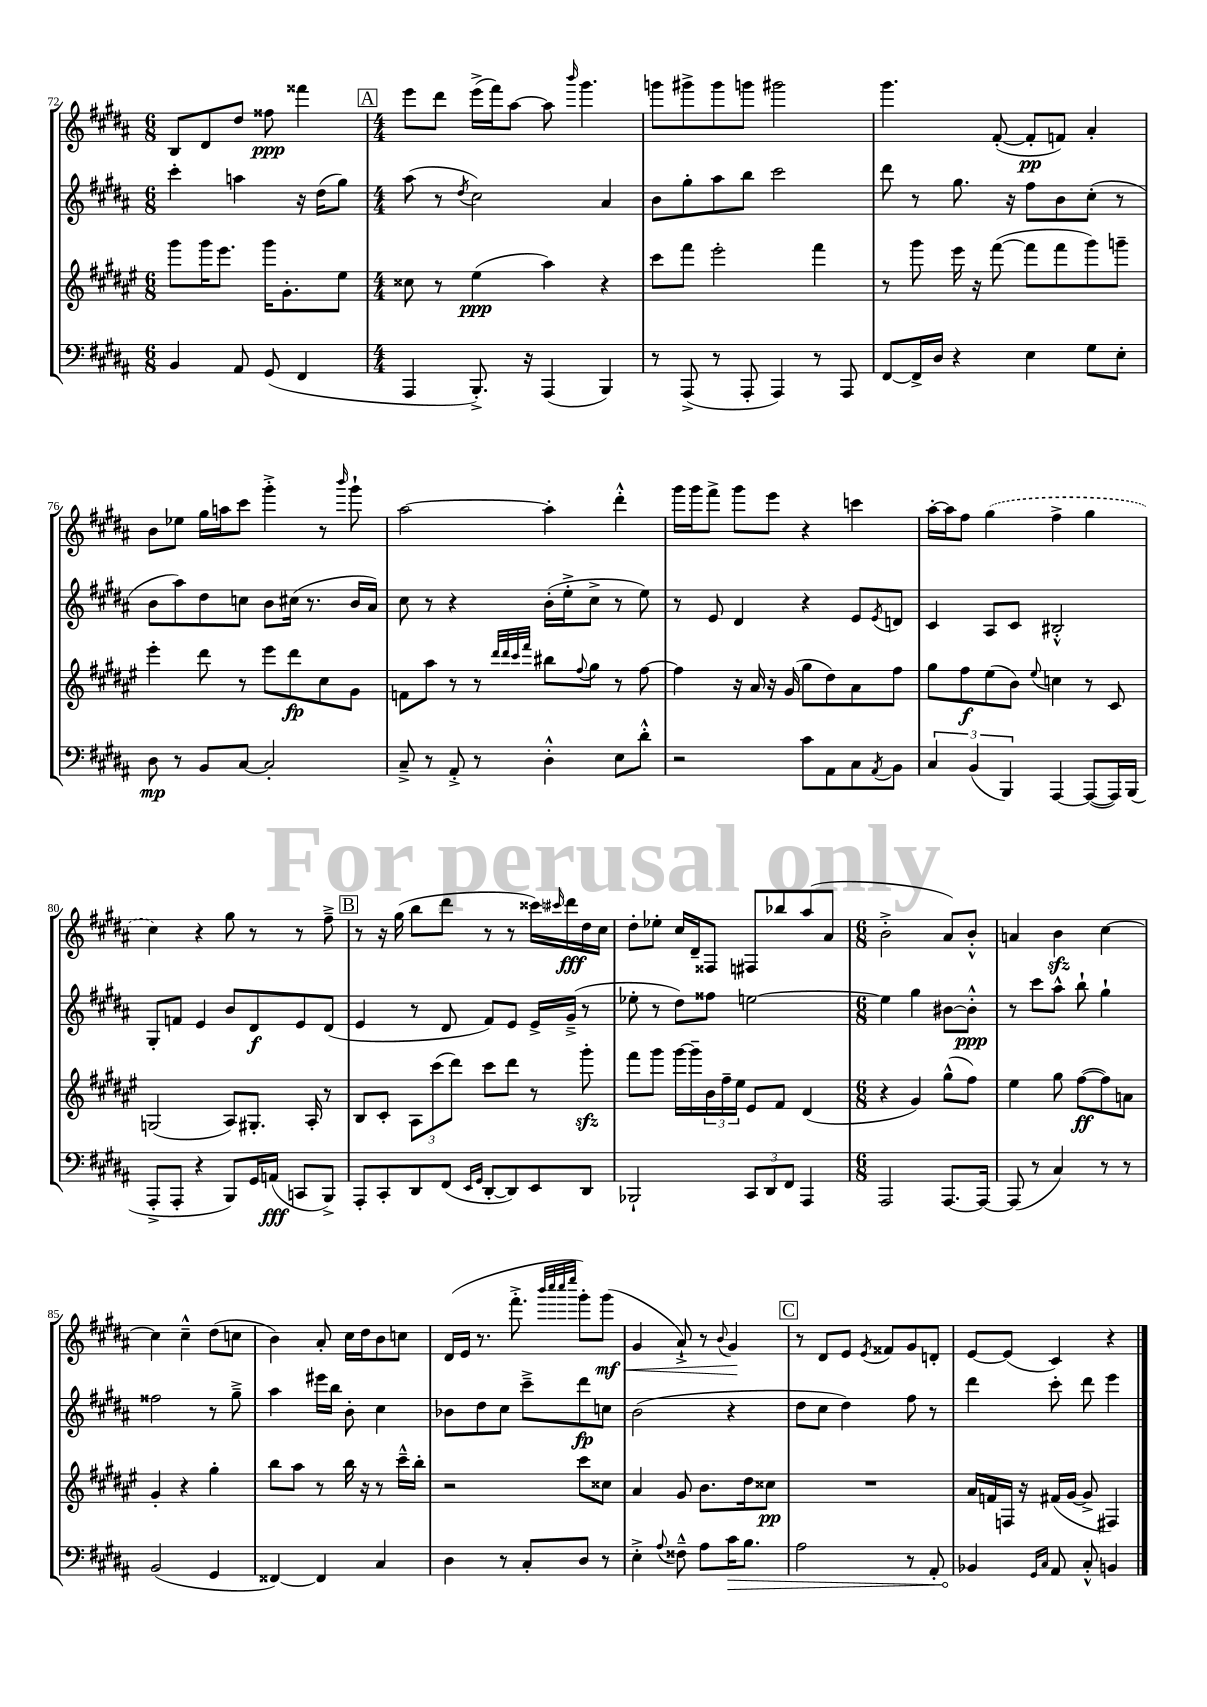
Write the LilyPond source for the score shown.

<<
\new StaffGroup <<
\new Staff = "s0" {
    \clef treble \key b \major \numericTimeSignature \time 6/8
    b8 dis'8 dis''8 fisis''8\ppp fisis'''4 |
    \mark \markup { \box "A" } \numericTimeSignature \time 4/4 e'''8 dis'''8 e'''16->( fis'''16) ais''8~ ais''8 \grace { b'''16 } gis'''4. |
    g'''8 gis'''8-> gis'''8 g'''8 gis'''2 |
    gis'''4. fis'8~-.( fis'8-.\pp f'8) ais'4-. |
    b'8 ees''8 gis''16 a''16 cis'''8 gis'''4-.-> r8 \grace { b'''16 } gis'''8-! |
    ais''2~ ais''4-. dis'''4-.-^ |
    gis'''16 gis'''16 fis'''8-> gis'''8 e'''8 r4 c'''4 |
    ais''16~-. ais''16 fis''8 \once \slurDashed gis''4( fis''4-> gis''4 |
    cis''4) r4 gis''8 r8 r8 fis''8---> |
    \mark \markup { \box "B" } r8 r16 gis''16( b''8 dis'''8 r8 r8 cisis'''16) \grace { cis'''16 } dis'''16\fff dis''16 cis''16 |
    dis''8-. ees''8-. cis''16 dis'16-- fisis8 fis8 bes''8 ais''8( ais'8 |
    \numericTimeSignature \time 6/8 b'2-.-> ais'8) b'8-.-^ |
    a'4 b'4\sfz cis''4~ |
    cis''4 cis''4---^ dis''8( c''8 |
    b'4) ais'8-. cis''16 dis''16 b'8 c''8 |
    dis'16( e'16 r8. fis'''8.-.-> \grace { b'''32 cis''''32 cis''''32 e''''32 } gis'''8-.) gis'''8\mf\<( |
    gis'4 ais'8-!->) r8 \appoggiatura { b'8 } gis'4\! |
    \mark \markup { \box "C" } r8 dis'8 e'8 \acciaccatura { e'8 } fisis'8 gis'8 d'8-. |
    e'8~ e'8( cis'4) r4 \bar "|." |
}
\new Staff = "s1" {
    \clef treble \key b \major \numericTimeSignature \time 6/8
    cis'''4-. a''4 r16 dis''16( gis''8) |
    \mark \markup { \box "A" } \numericTimeSignature \time 4/4 ais''8( r8 \acciaccatura { dis''8 } cis''2) ais'4 |
    b'8 gis''8-. ais''8 b''8 cis'''2 |
    dis'''8 r8 gis''8. r16 fis''8 b'8 cis''8-.( r8 |
    b'8 ais''8) dis''8 c''8 b'8 cis''16( r8. b'16 ais'16) |
    cis''8 r8 r4 b'16-.( e''16-.-> cis''8-> r8 e''8) |
    r8 e'8 dis'4 r4 e'8 \acciaccatura { e'8 } d'8 |
    cis'4 ais8 cis'8 bis2-.-^ |
    gis8-. f'8 e'4 b'8 dis'8\f e'8 dis'8( |
    \mark \markup { \box "B" } e'4 r8 dis'8 fis'8) e'8 e'16-> gis'16--->( r8 |
    ees''8-. r8 dis''8) fisis''8 e''2~ |
    \numericTimeSignature \time 6/8 e''4 gis''4 bis'8~ bis'8-.-^\ppp |
    r8 cis'''8 ais''8-^ b''8-! gis''4-! |
    fisis''2 r8 gis''8---> |
    ais''4 eis'''16 b''16 b'8-. cis''4 |
    bes'8 dis''8 cis''8 cis'''8---> dis'''8\fp c''8 |
    b'2( r4 |
    \mark \markup { \box "C" } dis''8 cis''8 dis''4) fis''8 r8 |
    dis'''4 cis'''8-. dis'''8 e'''4 \bar "|." |
}
\new Staff = "s2" {
    \clef treble \key fis \major \numericTimeSignature \time 6/8
    gis'''8 gis'''16 eis'''8. gis'''16 gis'8.-. eis''8 |
    \mark \markup { \box "A" } \numericTimeSignature \time 4/4 cisis''8 r8 eis''4\ppp( ais''4) r4 |
    cis'''8 fis'''8 eis'''2-. fis'''4 |
    r8 gis'''8 eis'''16 r16 fis'''8~( fis'''8 fis'''8 gis'''8) g'''8-- |
    eis'''4-. dis'''8 r8 eis'''8 dis'''8\fp cis''8 gis'8 |
    f'8 ais''8 r8 r8 \grace { dis'''32 dis'''32 cis'''32 fis'''32 } bis''8 \appoggiatura { fis''8 } gis''8 r8 fis''8~ |
    fis''4 r16 ais'16 r16 gis'16( gis''8 dis''8) ais'8 fis''8 |
    gis''8 fis''8\f eis''8( b'8) \appoggiatura { eis''8 } c''4 r8 cis'8 |
    g2( ais8) gis8.-. ais16-. r8 |
    \mark \markup { \box "B" } b8 cis'8-. \tuplet 3/2 { ais8 cis'''8( dis'''8) } cis'''8 dis'''8 r8 gis'''8-.\sfz |
    fis'''8 gis'''8 gis'''16~ gis'''16-- \tuplet 3/2 { b'16 fis''16-- eis''16 } eis'8 fis'8 dis'4( |
    \numericTimeSignature \time 6/8 r4 gis'4) gis''8-^( fis''8) |
    eis''4 gis''8 fis''8~\ff( fis''8) a'8 |
    gis'4-. r4 gis''4-. |
    b''8 ais''8 r8 b''16 r16 r8 cis'''16---^ b''16-. |
    r2 cis'''8 cisis''8 |
    ais'4 gis'8 b'8. dis''16 cisis''8\pp |
    \mark \markup { \box "C" } R2. |
    ais'16 f'16 f16 r16 fis'16( gis'16~ gis'8-> fis4) \bar "|." |
}
\new Staff = "s3" {
    \clef bass \key b \major \numericTimeSignature \time 6/8
    b,4 ais,8 gis,8( fis,4 |
    \mark \markup { \box "A" } \numericTimeSignature \time 4/4 ais,,4 b,,8.-.->) r16 ais,,4( b,,4) |
    r8 ais,,8->( r8 ais,,8-. ais,,4) r8 ais,,8 |
    fis,8~ fis,16-> dis16 r4 e4 gis8 e8-. |
    dis8\mp r8 b,8 cis8~ cis2-. |
    cis8---> r8 ais,8-.-> r8 dis4-.-^ e8 dis'8-.-^ |
    r2 cis'8 ais,8 cis8 \acciaccatura { ais,8 } b,8 |
    \tuplet 3/2 { cis4 b,4( b,,4) } ais,,4~ ais,,8~( ais,,16) b,,16( |
    ais,,8-.-> ais,,8-. r4 b,,8) gis,16 a,16\fff( c,8 b,,8->) |
    \mark \markup { \box "B" } ais,,8-. cis,8-. dis,8 fis,8( \grace { e,16 gis,16 } dis,8~-. dis,8) e,8 dis,8 |
    bes,,2-! \tuplet 3/2 { cis,8 dis,8 fis,8 } ais,,4 |
    \numericTimeSignature \time 6/8 ais,,2 ais,,8.~ ais,,16~ |
    ais,,8( r8 cis4) r8 r8 |
    b,2( gis,4 |
    fisis,4~) fisis,4 cis4 |
    dis4 r8 cis8-. dis8 r8 |
    e4-.-> \appoggiatura { ais8 } fisis8---^ ais8 \once \override Hairpin.circled-tip = ##t cis'16\> b8. |
    \mark \markup { \box "C" } ais2 r8 ais,8-. |
    bes,4\! \grace { gis,16 cis16 } ais,8 cis8-.-^ b,4 \bar "|." |
}
>>
>>
\layout { \context { \Score currentBarNumber = #72 } }
